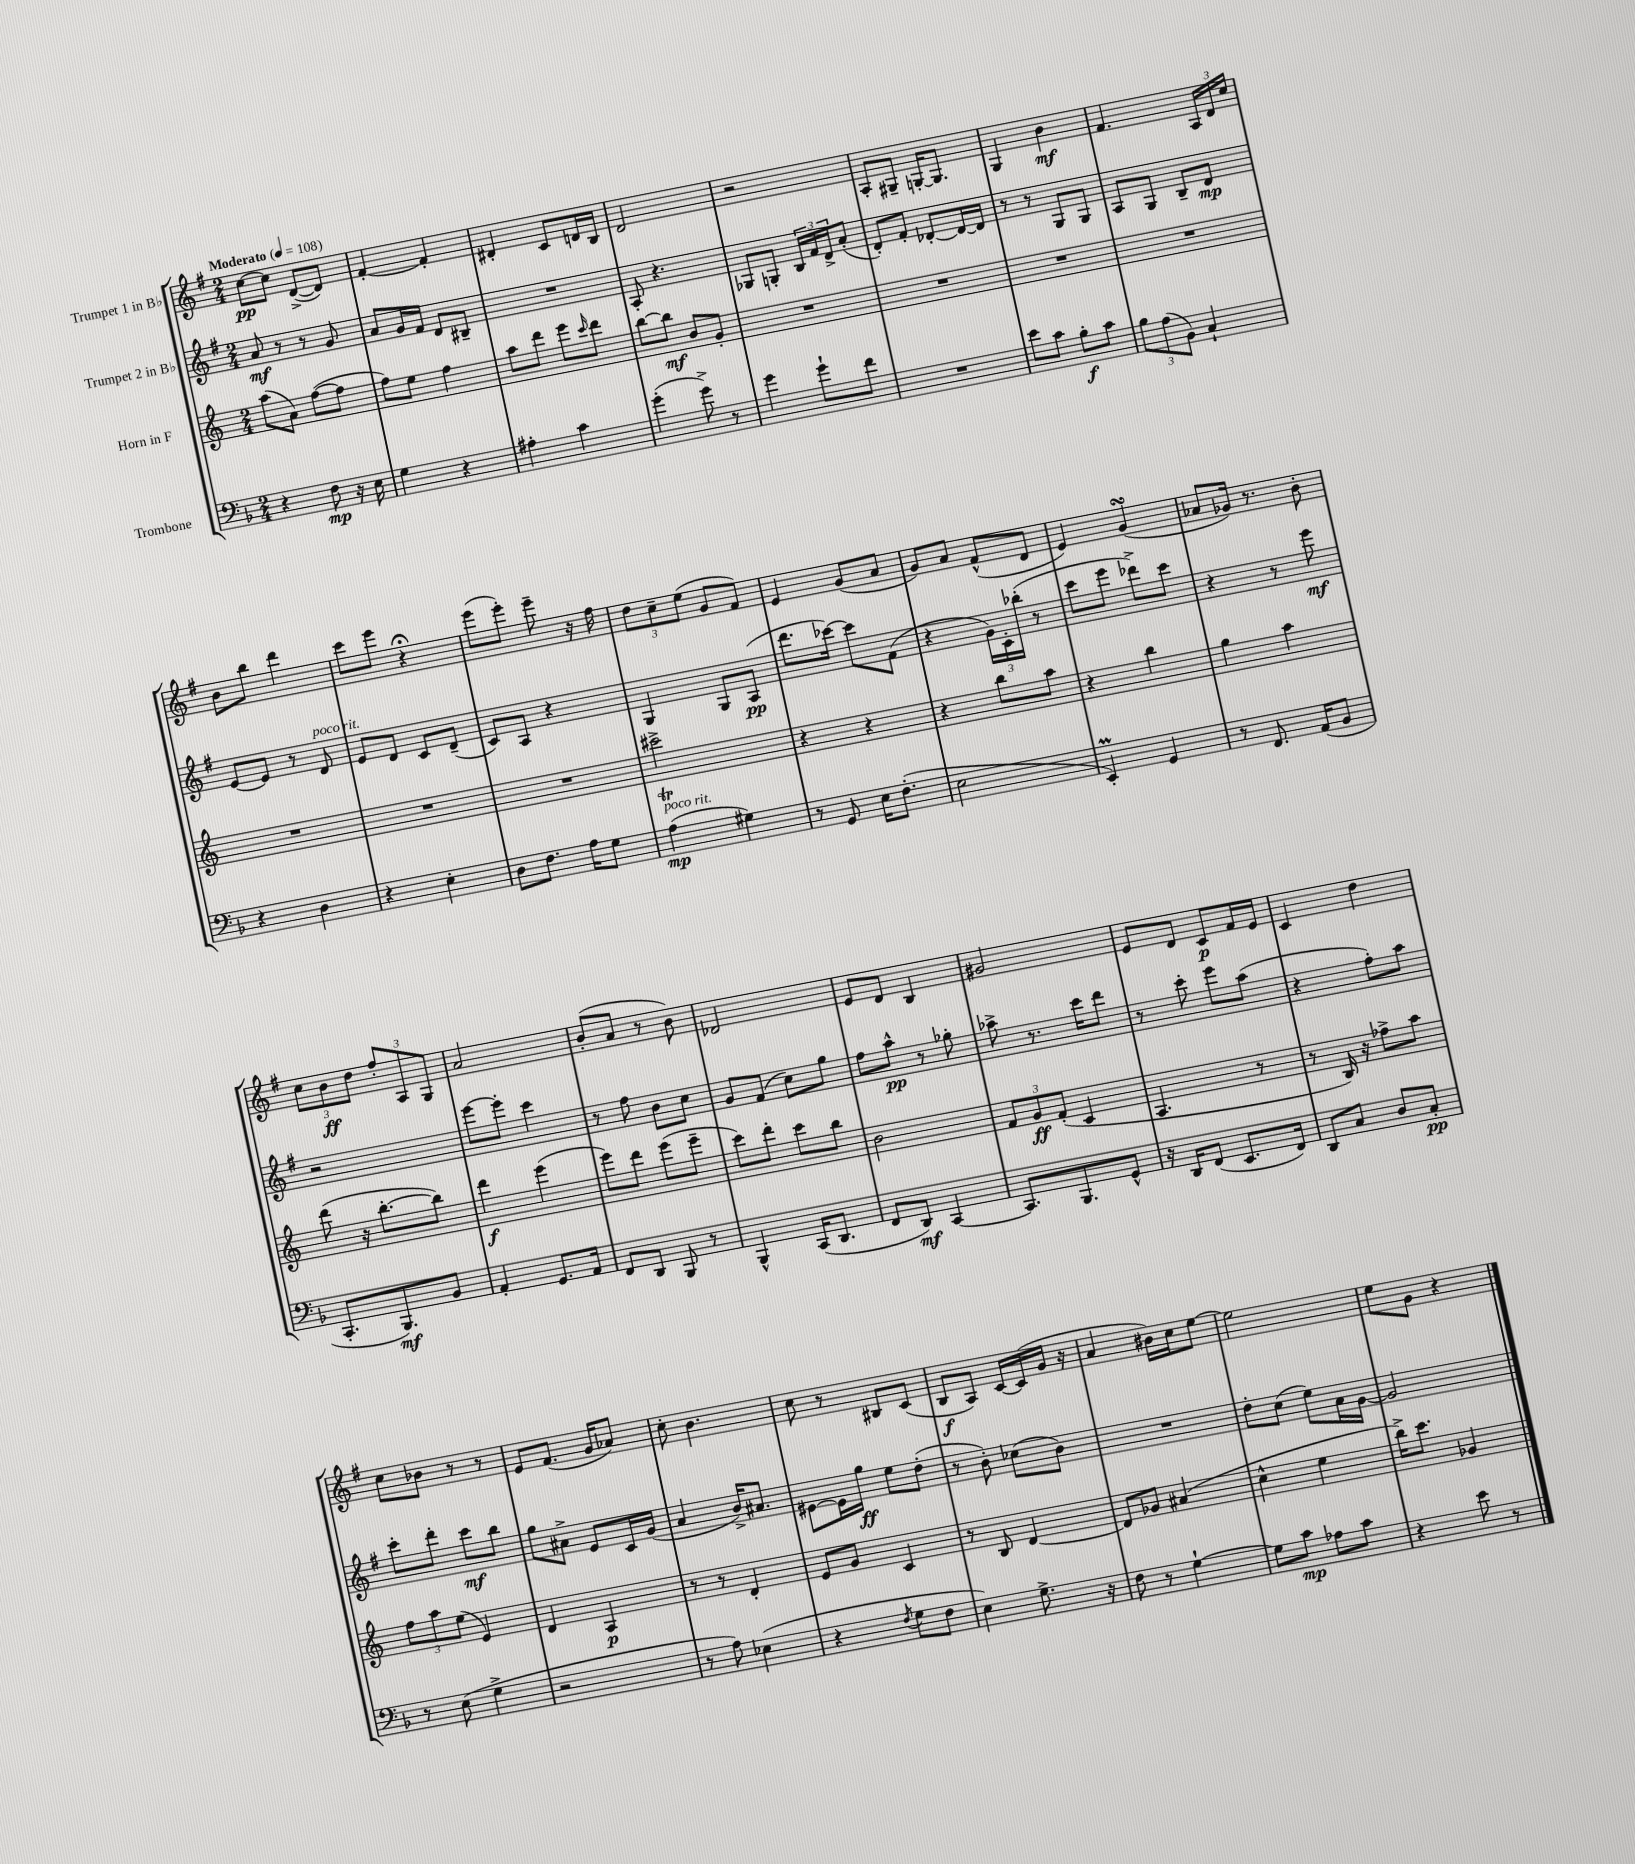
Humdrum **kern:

**kern	**kern	**kern	**kern
*staff4	*staff3	*staff2	*staff1
*clefF4	*clefG2	*clefG2	*clefG2
*k[b-]	*k[]	*k[f#]	*k[f#]
*M2/4	*M2/4	*M2/4	*M2/4
*MM108	*MM108	*MM108	*MM108
4r	(8aa\L	8a/	[8cc\L
.	8a\J)	8r	8cc\]J
8F\	([8ff\L	8r	([8d^/L
16r	8ff\]J	8g/	8d/]J)
16E\	.	.	.
=	=	=	=
4G\	8ff\L)	8a/L	[4f#'/
.	8ee\J	16g/L	.
.	.	16f#/JJ	.
4r	4ff\	8d/L	4f#'/]
.	.	8B#~/J	.
=	=	=	=
4A#'\	8aa\L	2r	4d#'/
.	8ddd\J	.	.
4c\	8eee\L	.	8c/L
.	16qqccc/	.	.
.	8ddd\J	.	16d/L
.	.	.	16B/JJ
=	=	=	=
(4g'\	[8bb\L	8A'/	2d/
.	8bb\]J	4.r	.
8g^\)	8b/L	.	.
8r	8g'/J	.	.
=	=	=	=
4g\	2r	8G-/L	2r
.	.	8G'/J	.
8g`\L	.	24B/LL	.
.	.	24f#/	.
.	.	24d^/J	.
8f\J	.	(8a'/J	.
=	=	=	=
2r	2r	8d'/L)	8A'/L
.	.	8f#'/J	8G#~/J
.	.	[8d-'/L	[16G'/LK
.	.	.	8.G/]J
.	.	16d-/_L	.
.	.	16d-/]JJ	.
=	=	=	=
8e\L	2r	8r	4G/
8c\J	.	8r	.
8B-'\L	.	8G/L	4b\
8c\J	.	8G/J	.
=	=	=	=
12B-\L	2r	8A/L	4.f#/
(12A\	.	.	.
.	.	8G/J	.
12BB-\J)	.	.	.
4C`/	.	8B~/L	.
.	.	8d/J	24A/LL
.	.	.	24d/
.	.	.	24cc/JJ
=	=	=	=
4r	2r	[8e/L	8b\L
.	.	8e/]J	8bb\J
4D\	.	8r	4ddd\
.	.	8d/	.
=	=	=	=
4r	2r	8e/L	8ccc\L
.	.	8d/J	8eee\J
4E'\	.	8c/L	4r;
.	.	(8d~/J	.
=	=	=	=
8D\L	2r	8c/L)	(8eee\L
8.F\J	.	8A/J	8eee'\J)
.	.	4r	8eee~\
16A\LK	.	.	.
8G\J	.	.	16r
.	.	.	16ff#\
=	=	=	=
(4A\	2ccc#^\	4G/	12dd\L
.	.	.	12cc~\
.	.	.	(12ee\J
4G#\)	.	8G/L	8g/L
.	.	(8A/J	8f#/J)
=	=	=	=
8r	4r	8.ddd\L	4e/
8GG/	.	.	.
.	.	[16ccc-\Jk)	.
16E\LK	4r	8ccc-\]L	(8g/L
(8.F'\J	.	.	.
.	.	(8f#\J	8a/J
=	=	=	=
2E\	4r	4r	8g/L)
.	.	.	8a/J
.	8bb\L	24g\LL)	(8f#^^/L
.	.	24c'\	.
.	.	(24bb-'\JJ	.
.	8aa\J	8r	8d/J
=	=	=	=
4EE'/)	4r	8ccc\L	4e/)
.	.	8eee\J	.
4GG/	4bb\	8ddd-^\L)	(4g/
.	.	8ccc\J	.
=	=	=	=
8r	4gg\	4r	8a-/L
8.FF/	.	.	16g-/Jk)
.	.	.	8.r
.	4aa\	8r	.
(16AA/LK	.	.	.
8BB-/J	.	8eee\	8b'\
=	=	=	=
8.CC'/L	(8ddd\	2r	12cc\L
.	.	.	12b\
.	16r	.	.
.	.	.	12dd\J
8.BBB-/)	[8.bb'\L	.	.
.	.	.	12ff#'/L
.	.	.	12A/
8BB-/J	8bb\]J)	.	.
.	.	.	12G/J
=	=	=	=
4AA'/	4ddd\	[8eee\L	2a/
.	.	8eee'\]J	.
8.GG/L	(4eee\	4ccc\	.
16AA/Jk	.	.	.
=	=	=	=
8FF/L	8eee\L)	8r	(8b'/L
8DD/J	8ddd\J	8ff#\	8a/J
8BBB-/	(8eee\L	8b\L	8r
8r	8eee~\J	8cc\J	8b\)
=	=	=	=
4BBB-^^/	8ccc\L)	8g/L	2d-/
.	8ddd'\J	(8f#/J	.
(16CC/LK	8ccc\L	8cc\L)	.
8.DD/J	.	.	.
.	8bb\J	8gg\J	.
=	=	=	=
8FF/L	2b\	8ff#\L	8e/L
8DD/J)	.	8aa^^\J	8d/J
[4CC/	.	8r	4B/
.	.	8gg-'\	.
=	=	=	=
8.CC/]L	12f/L	8aa-^\	2g#/
.	12g/	.	.
.	.	8.r	.
.	(12f'/J	.	.
8.BBB-/	.	.	.
.	4c/	.	.
.	.	16ccc\LK	.
8GG^^/J	.	8ddd\J	.
=	=	=	=
16r	4.A/	8r	8e/L
16DD/LK	.	.	.
(8FF/J	.	8ccc'\	8d/J
8.EE/L	.	8eee\L	8c/L
.	8r	(8aa\J	16f#/L
16FF/Jk)	.	.	16e/JJ
=	=	=	=
8DD/L	8r	4r	4c/
8C/J	16B/)	.	.
.	16r	.	.
8D/L	8ff-^\L	8ff#'\L)	4dd\
8C'/J	8aa\J	8aa\J	.
=	=	=	=
8r	12ff\L	8ccc'\L	8cc\L
.	12aa\	.	.
(8E\	.	8ddd'\J	8b-\J
.	(12ee\J	.	.
4G^\	4e/)	8ccc\L	8r
.	.	8bb\J	8r
=	=	=	=
2r	4d/	8gg\L	8e/L
.	.	8a#^\J	(8.f#/J
.	4A/	8e/L	.
.	.	.	16g/LK
.	.	16c/L	8a-/J)
.	.	(16g/JJ	.
=	=	=	=
8r	8r	4a/	8cc'\
8A\)	8r	.	4.b\
(4E-\	4d'/	16b^/LK)	.
.	.	8.a#/J	.
=	=	=	=
4r	8e/L	[8e#\L	8cc\
.	8g/J	16e#\]L	8r
.	.	16gg\JJ	.
8qF/	.	.	.
8G\L	4c/	8ee\L	8B#/L
8F\J	.	(8dd'\J	(8c/J
=	=	=	=
4E\)	8r	8r	8B/L
.	8B/	8b'\)	8A/J)
8.G^\	[4d/	(8cc-\L	[16c/LL
.	.	.	(16c/]
.	.	8b\J)	16g/JJ
16r	.	.	16r
=	=	=	=
8F\	8d/]L	2r	4a/
8r	8g-/J	.	.
[4G`\	(4a#/	.	16b#\LL)
.	.	.	16cc\J
.	.	.	[8ee\J
=	=	=	=
8G\]L	4cc^^\	8dd'\L	2ee\]
8c\J	.	(8cc\J	.
8A-\L	4ee\	8ee\L)	.
8c\J	.	16a\L	.
.	.	[16g\JJ	.
=	=	=	=
4r	16bb^\LK)	2g/]	8ee\L
.	8.ccc\J	.	.
.	.	.	8g\J
8e\	4g-/	.	4r
8r	.	.	.
==	==	==	==
*-	*-	*-	*-
